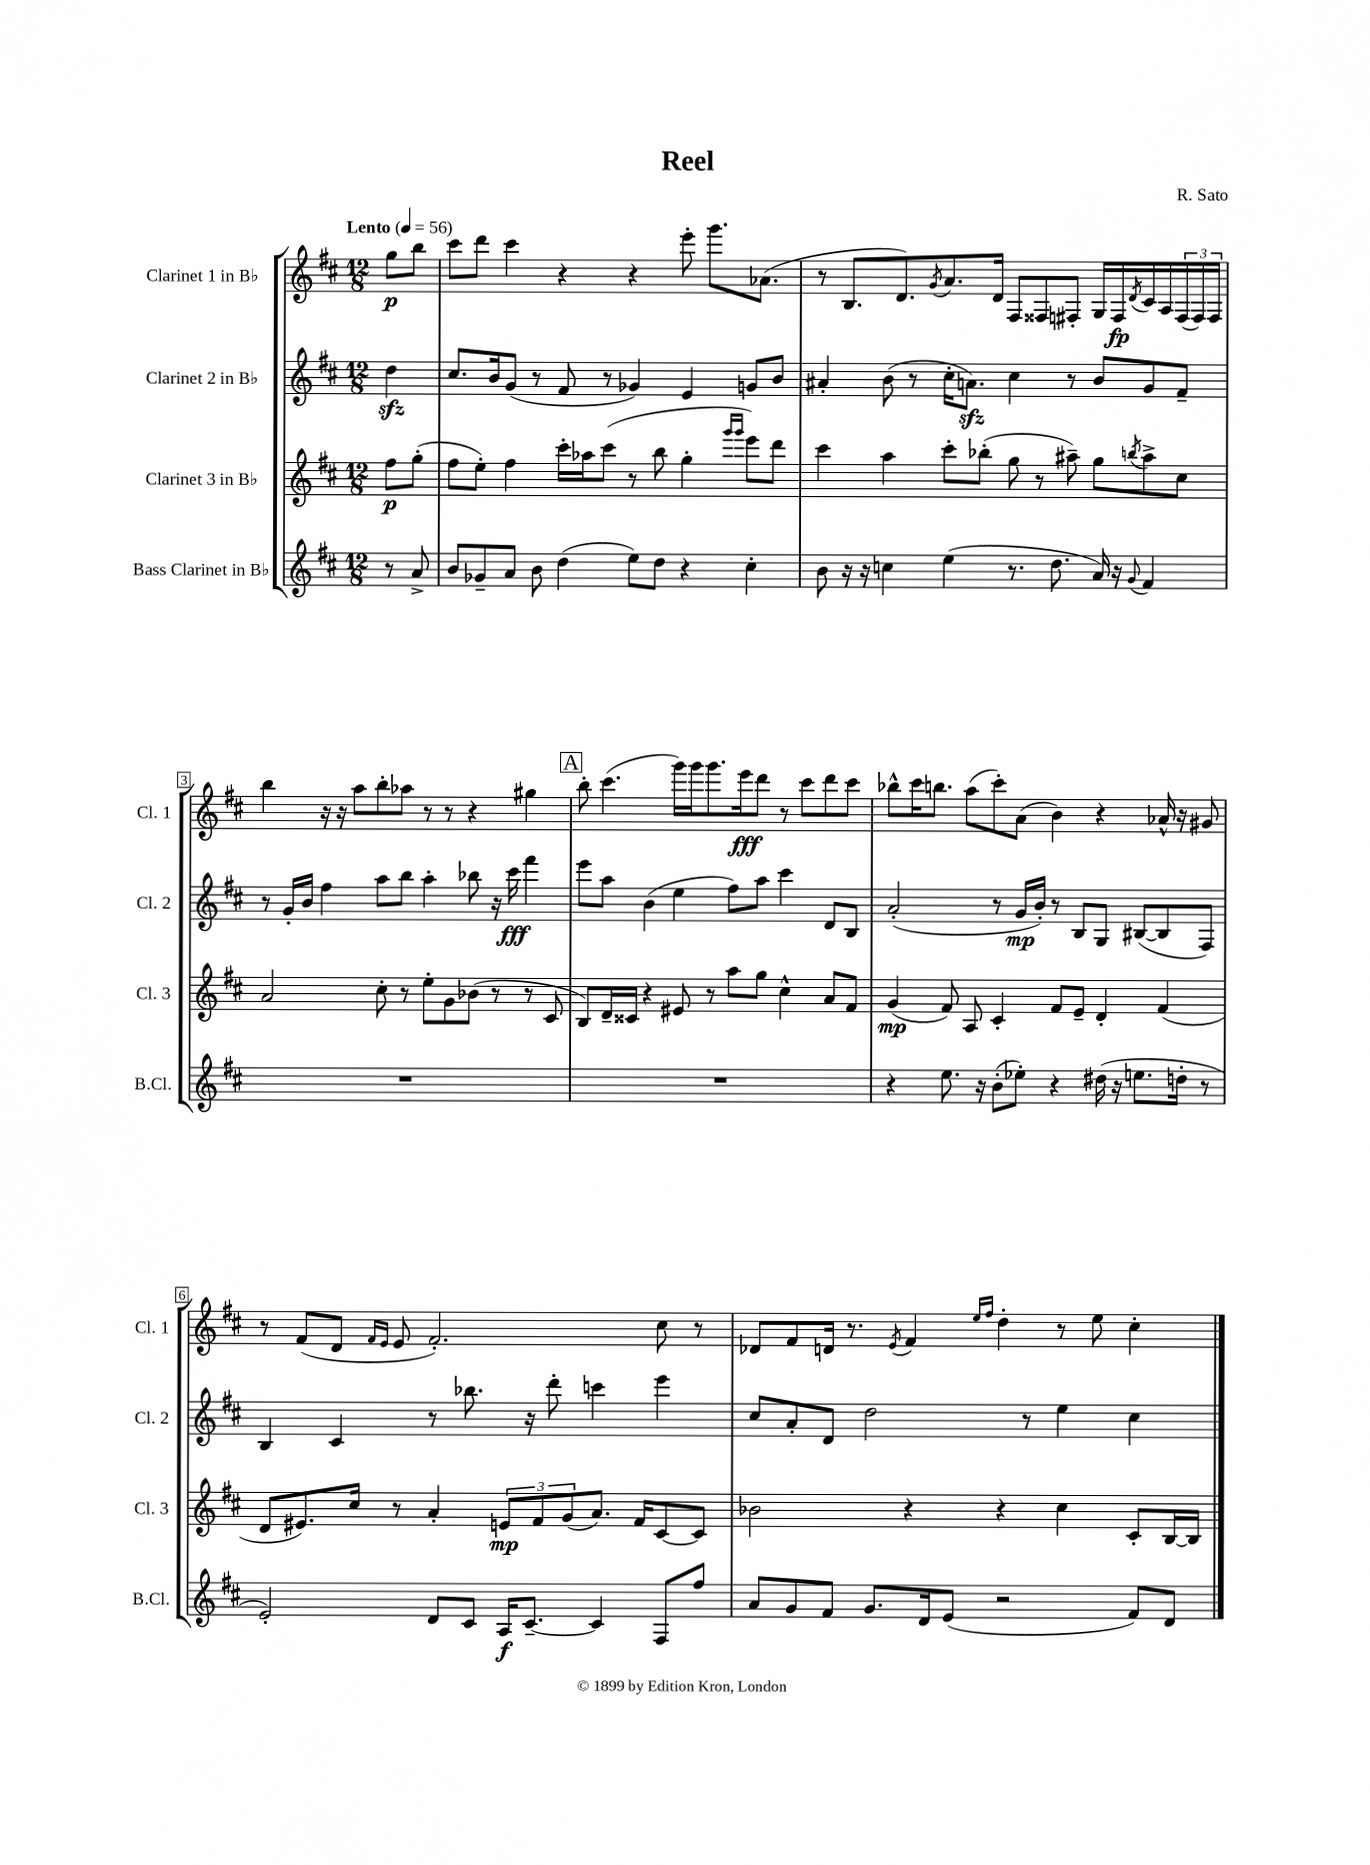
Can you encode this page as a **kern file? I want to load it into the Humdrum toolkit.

**kern	**kern	**kern	**kern
*staff4	*staff3	*staff2	*staff1
*clefG2	*clefG2	*clefG2	*clefG2
*k[f#c#]	*k[f#c#]	*k[f#c#]	*k[f#c#]
*M12/8	*M12/8	*M12/8	*M12/8
*MM56	*MM56	*MM56	*MM56
8r	8ff#\L	4dd\	8gg\L
8a^/	(8gg'\J	.	8bb\J
=	=	=	=
8b/L	8ff#\L	8.cc#/L	8ccc#\L
8g-~/	8ee'\J)	.	8ddd\J
.	.	16b/k	.
8a/J	4ff#\	(8g/J	4ccc#\
8b\	.	8r	.
(4dd\	16ccc#'\LL	8f#/	4r
.	16aa-\J	.	.
.	(8ccc#\J	8r	.
8ee\L)	8r	4g-/)	4r
8dd\J	8bb\	.	.
4r	4gg'\	4e/	8eee'\
.	.	.	8.ggg\L
.	16qqggg/LL	.	.
.	16qqggg/JJ	.	.
4cc#'\	8eee\L)	8g/L	.
.	.	.	(8.a-\J
.	8ddd\J	8b/J	.
=	=	=	=
8b\	4ccc#\	4a#'/	8r
16r	.	.	8.B/L
16r	.	.	.
4cc\	4aa\	(8b\	.
.	.	.	8.d/)
.	.	8r	.
.	.	.	8qg/
(4ee\	8ccc#'\L	16cc#'\LK	8.a/
.	.	8.a\J)	.
.	(8bb-'\J	.	.
.	.	.	16d/Jk
8.r	8gg\	4cc#\	8F#/L
.	8r	.	8F##/
8.dd\	.	.	.
.	8aa#~\)	8r	8F#'/J
16a/)	8gg\L	8b/L	16G/LL
16r	.	.	16F#/
8qqg/	8qbb/	.	8qd/
4f#/	8aa#^\	8g/	16c#/
.	.	.	16A/
.	8cc#\J	8f#~/J	(24F#/
.	.	.	24F#/)
.	.	.	24F#/JJ
=	=	=	=
1.r	2a/	8r	4bb\
.	.	16g'/LL	.
.	.	16b/JJ	.
.	.	4ff#\	16r
.	.	.	16r
.	.	.	8aa\L
.	8cc#'\	8aa\L	8bb'\
.	8r	8bb\J	8aa-\J
.	8ee'\L	4aa'\	8r
.	8g\	.	8r
.	(8b-\J	8bb-\	4r
.	8r	16r	.
.	.	16ccc#\	.
.	8r	4fff#\	4gg#\
.	8c#/	.	.
=	=	=	=
1.r	8B/L)	8eee\L	8bb'\
.	16d~/L	8aa\J	(4.ccc#\
.	16c##/JJ	.	.
.	4r	(4b\	.
.	8e#/	4ee\	16ggg\LL)
.	.	.	16ggg\J
.	8r	.	8.ggg\
.	8aa\L	8ff#\L)	.
.	.	.	16eee\k
.	8gg\J	8aa\J	8ddd\J
.	4cc#^^\	4ccc#\	8r
.	.	.	8ccc#\L
.	8a/L	8d/L	8ddd\
.	8f#/J	8B/J	8ccc#\J
=	=	=	=
4r	(4g/	(2a'/	8bb-^^\L
.	.	.	16ccc#\K
.	.	.	8.bb\J
8.ee\	8f#/)	.	.
.	8A/	.	(8aa\L
16r	.	.	.
(8b'\L	4c#'/	8r	8ccc#'\)
8ee-'\J)	.	16g/LL	(8a\J
.	.	16b'/JJ)	.
4r	8f#/L	8r	4b\)
.	8e~/J	8B/L	.
(16dd#\	4d'/	8G/J	4r
16r	.	.	.
8.ee\L	.	([8B#/L	.
.	(4f#/	8B#/]	16a-^^/
16dd'\Jk	.	.	16r
8r	.	8F#/J)	8g#/
=	=	=	=
2e'/)	8d/L	4B/	8r
.	8.e#/)	.	(8f#/L
.	.	4c#/	8d/J
.	16cc#/Jk	.	.
.	.	.	16qqf#/LL
.	.	.	16qqe/JJ
.	8r	.	8e/
8d/L	4a'/	8r	2.f#'/)
8c#/J	.	8.bb-\	.
16A/LK	12e/L	.	.
[8.c#~/J	.	16r	.
.	12f#/	.	.
.	.	8ddd'\	.
.	(12g/	.	.
4c#/]	8.a/J)	4ccc\	.
.	16f#/LK	.	.
8F#/L	[8c#/	4eee\	8cc#\
8ff#/J	8c#/]J	.	8r
=	=	=	=
8a/L	2b-\	8cc#/L	8d-/L
8g/	.	8a'/	8f#/
8f#/J	.	8d/J	16d/Jk
.	.	.	8.r
8.g/L	.	2dd\	.
.	.	.	8qe/
.	4r	.	4f#/
16d/k	.	.	.
(8e/J	.	.	.
.	.	.	16qqee/LL
.	.	.	16qqff#/JJ
2r	4r	.	4dd'\
.	.	8r	.
.	4cc#\	4ee\	8r
.	.	.	8ee\
8f#/L)	8c#'/L	4cc#\	4cc#'\
8d/J	[16B/L	.	.
.	16B/]JJ	.	.
==	==	==	==
*-	*-	*-	*-
